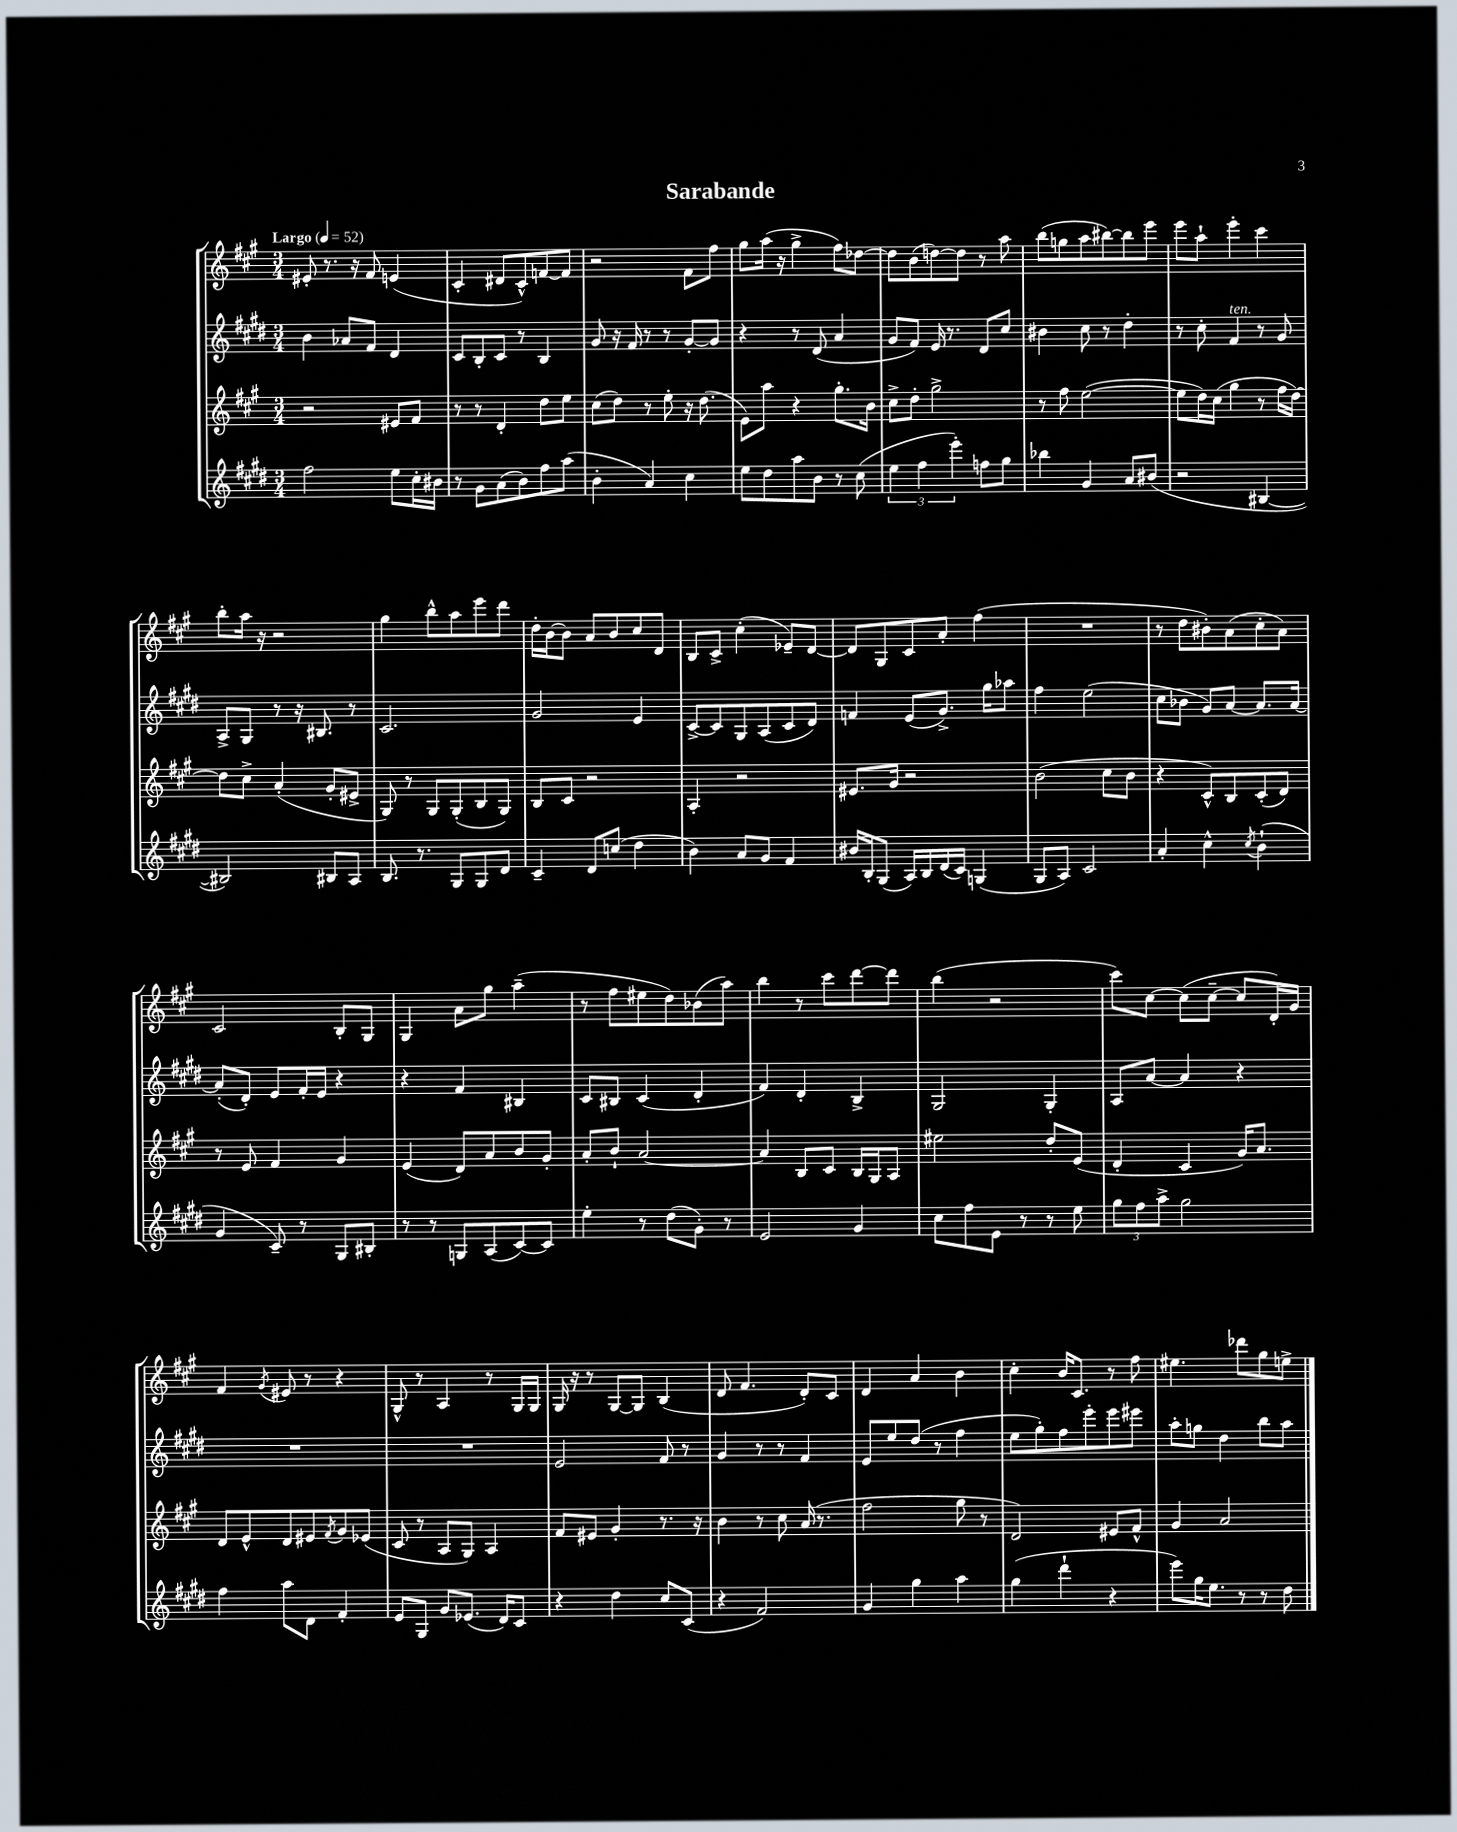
\header { title = "Sarabande" }
<<
\new StaffGroup <<
\new Staff = "s0" {
    \clef treble \key a \major \numericTimeSignature \time 3/4 \tempo "Largo" 4 = 52
    eis'8-. r8. r16 fis'8 e'4( |
    cis'4-. dis'8 cis'8-^) f'8~ f'8 |
    r2 fis'8 fis''8 |
    gis''8 a''16( r16 gis''4-> fis''8) des''8~ |
    des''8 b'8( d''8~) d''8 r8 a''8 |
    b''8( g''8 a''8 bis''8~) bis''8 e'''8 |
    e'''8 a''8-! e'''4-. cis'''4 |
    b''8-. a''16 r16 r2 |
    gis''4 b''8-^ a''8 e'''8 d'''8 |
    d''16-. b'16~ b'8 a'8 b'8 cis''8 d'8 |
    b8 cis'8-> cis''4-.( ees'8--) d'8~ |
    d'8 gis8 cis'8 a'8-. fis''4( |
    R2. |
    r8 d''8 bis'8-.) a'8( cis''8-. a'8) |
    cis'2 b8-. gis8 |
    gis4 a'8 gis''8 a''4--( |
    r8 fis''8 eis''8 d''8) bes'8( a''8) |
    b''4 r8 cis'''8 d'''8~ d'''8 |
    b''4( r2 |
    cis'''8) cis''8~ cis''8( cis''8~-- cis''8 d'16-.) gis'16 |
    fis'4 \acciaccatura { gis'8 } eis'8 r8 r4 |
    gis8-^ r8 a4 r8 gis16 gis16 |
    gis16 r16 r8 gis8~ gis8 b4( |
    d'8 fis'4. d'8-.) cis'8 |
    d'4 a'4 b'4 |
    cis''4-. b'16 cis'8. r8 fis''8 |
    eis''4. des'''8 gis''8 e''8-> \bar "|." |
}
\new Staff = "s1" {
    \clef treble \key e \major \numericTimeSignature \time 3/4
    b'4 aes'8 fis'8 dis'4 |
    cis'8 b8-. cis'8 r8 b4 |
    gis'8 r16 fis'16 r8 r8 gis'8~-. gis'8 |
    r4 r8 dis'8( a'4 |
    gis'8 fis'8) e'16 r8. dis'8 cis''8 |
    bis'4 cis''8 r8 dis''4-. |
    r8 cis''8-. fis'4^\markup { \italic "ten." } r8 gis'8 |
    a8-> gis8 r8 r16 bis8. r8 |
    cis'2. |
    gis'2 e'4 |
    cis'8~-> cis'8 gis8 a8( cis'8 dis'8) |
    f'4 e'8( gis'8.->) gis''16 aes''8 |
    fis''4 e''2( |
    cis''8 bes'8 gis'8) a'8~ a'8. a'16~ |
    a'8-.( dis'8-.) e'8 fis'16-. e'16 r4 |
    r4 fis'4 bis4 |
    cis'8 bis8 cis'4( dis'4-. |
    fis'4) dis'4-. b4-> |
    gis2 gis4-. |
    a8 a'8~ a'4 r4 |
    R2. |
    R2. |
    e'2 fis'8 r8 |
    gis'4 r8 r8 fis'4 |
    e'8 e''8 dis''8( r8 fis''4 |
    e''8 gis''8-.) fis''8 e'''8-. e'''8 eis'''8 |
    a''8-. g''8 dis''4 b''8 a''8 \bar "|." |
}
\new Staff = "s2" {
    \clef treble \key a \major \numericTimeSignature \time 3/4
    r2 eis'8 fis'8 |
    r8 r8 d'4-. d''8 e''8 |
    cis''8( d''8) r8 e''8-. r16 d''8.( |
    e'8) a''8 r4 gis''8.-. b'16 |
    cis''8-> d''8-. gis''2-> |
    r8 fis''8 e''2~( |
    e''8 d''16) cis''16( gis''4 r8 fis''16 d''16~) |
    d''8 cis''8-> a'4-.( gis'8-. eis'8-> |
    gis8) r8 gis8 gis8-.( b8 gis8) |
    b8 cis'8 r2 |
    a4-. r2 |
    eis'8. gis'16 r2 |
    b'2( cis''8 b'8 |
    r4 cis'8-^) b8 cis'8-.( d'8) |
    r8 e'8 fis'4 gis'4 |
    e'4( d'8) a'8 b'8 gis'8-. |
    a'8-. b'8-! a'2~ |
    a'4 b8 cis'8 b16 gis16 a8 |
    eis''2 d''8-. e'8( |
    d'4-. cis'4 gis'16) a'8. |
    d'8 e'8-^ d'8 eis'8 \acciaccatura { fis'8 } gis'8 ees'8( |
    cis'8 r8 a8 gis8) a4 |
    fis'8 eis'8 gis'4-. r8. r16 |
    b'4 r8 cis''8 a'16( r8. |
    fis''2 gis''8 r8 |
    d'2) eis'8 fis'8-^ |
    gis'4 a'2 \bar "|." |
}
\new Staff = "s3" {
    \clef treble \key e \major \numericTimeSignature \time 3/4
    fis''2 e''8 cis''16-. bis'16 |
    r8 gis'8 a'8( b'8) fis''8 a''8( |
    b'4-. a'4) cis''4 |
    e''8 dis''8 a''8 b'8 r8 cis''8( |
    \tuplet 3/2 { e''4 fis''4 e'''4-.) } f''8 gis''8 |
    bes''4 gis'4 a'8 bis'8( |
    r2 bis4~ |
    bis2) bis8 a8 |
    b8. r8. gis8 gis8 dis'8 |
    cis'4-- dis'8 c''8( dis''4 |
    b'4) a'8 gis'8 fis'4 |
    bis'16 b16-. gis8( a16) b16 dis'16( cis'16) g4( |
    gis8 a8) cis'2 |
    a'4-. cis''4-^ \acciaccatura { cis''8 } b'4-!( |
    gis'4 cis'8--) r8 gis8 bis8-. |
    r8 r8 g8 a8( cis'8~) cis'8 |
    e''4-. r8 dis''8( gis'8-.) r8 |
    e'2 gis'4 |
    cis''8 fis''8 e'8 r8 r8 e''8 |
    \tuplet 3/2 { gis''8 fis''8 a''8-> } gis''2 |
    fis''4 a''8 dis'8 fis'4-. |
    e'8 gis8 gis'8 ees'8.( dis'16) cis'8 |
    r4 dis''4 cis''8 cis'8( |
    r4 fis'2) |
    gis'4 gis''4 a''4 |
    gis''4( dis'''4-! r4 |
    e'''8) gis''16 e''8. r8 r8 dis''8 \bar "|." |
}
>>
>>
\layout { \context { \Score \remove "Bar_number_engraver" } }
